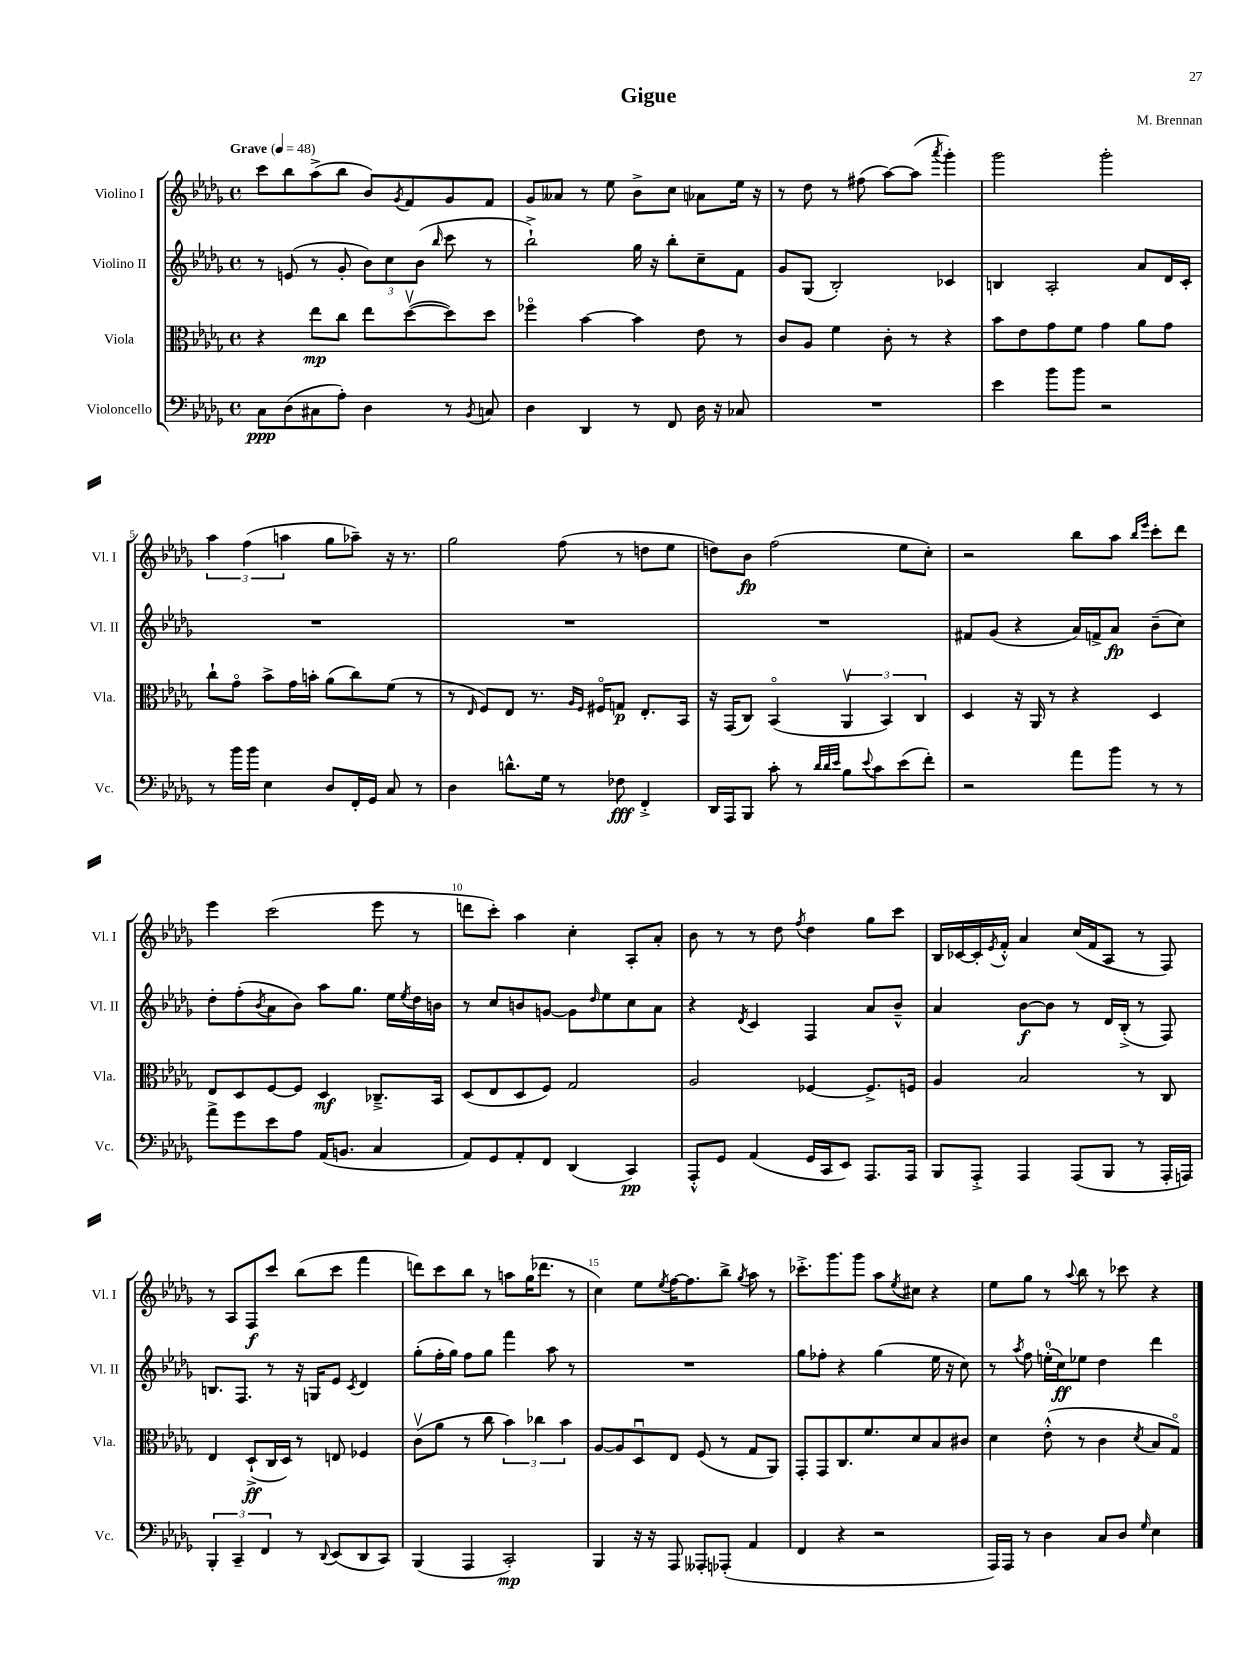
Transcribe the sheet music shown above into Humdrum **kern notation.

**kern	**kern	**kern	**kern
*staff4	*staff3	*staff2	*staff1
*clefF4	*clefC3	*clefG2	*clefG2
*k[b-e-a-d-g-]	*k[b-e-a-d-g-]	*k[b-e-a-d-g-]	*k[b-e-a-d-g-]
*M4/4	*M4/4	*M4/4	*M4/4
*met(c)	*met(c)	*met(c)	*met(c)
*MM48	*MM48	*MM48	*MM48
8C\L	4r	8r	8ccc\L
(8D-\	.	(8e/	8bb-\
8C#\	8ee-\L	8r	(8aa-^\
8A-'\J)	8cc\J	8g-'/	8bb-\J
4D-\	8ee-\L	12b-\L)	8b-/L)
.	.	12cc\	.
.	.	.	8qg-/
.	([8dd-v\	.	8f/
.	.	(12b-\J	.
.	.	16qqbb-/	.
8r	8dd-\])	8ccc\	8g-/
8qBB-/	.	.	.
8C/	8dd-\J	8r	8f/J
=	=	=	=
4D-\	4ff-o\	2bb-`^\)	8g-/L
.	.	.	8a--/J
4DD-/	[4b-\	.	8r
.	.	.	8ee-\
8r	4b-\]	16gg-\	8b-^\L
.	.	16r	.
8FF/	.	8bb-'\L	8cc\J
16D-\	8e-\	8cc~\	8a-\L
16r	.	.	.
8C-/	8r	8f\J	16ee-\Jk
.	.	.	16r
=	=	=	=
1r	8c/L	8g-/L	8r
.	8A-/J	(8G-/J	8dd-\
.	4f\	2B-'/)	8r
.	.	.	(8ff#\
.	8c'\	.	[8aa-\L)
.	8r	.	(8aa-\]J
.	.	.	8qaaa-/
.	4r	4c-/	4ggg-'\)
=	=	=	=
4e-\	8b-\L	4B/	2ggg-\
.	8e-\	.	.
8b-\L	8g-\	2A-'/	.
8b-\J	8f\J	.	.
2r	4g-\	.	2ggg-'\
.	8a-\L	8a-/L	.
.	8g-\J	16d-/L	.
.	.	16c'/JJ	.
=	=	=	=
8r	8cc`\L	1r	6aa-\
16b-\LL	8g-o\J	.	.
.	.	.	(6ff\
16b-\JJ	.	.	.
4E-\	8b-^\L	.	.
.	.	.	6aa\
.	16g-\L	.	.
.	16b'\JJ	.	.
8D-/L	(8a-\L	.	8gg-\L
16FF'/L	8cc\)	.	8aa-~\J)
16GG-/JJ	.	.	.
8C/	(8f\J	.	16r
.	.	.	8.r
8r	8r	.	.
=	=	=	=
4D-\	8r	1r	2gg-\
.	16qqE-/	.	.
.	8F/L)	.	.
8.d^^\L	8E-/J	.	.
.	8.r	.	.
16G-\Jk	.	.	.
8r	.	.	(8ff\
.	16qqA-/LL	.	.
.	16qqF/JJ	.	.
.	16F#o/LK	.	.
8F-\	8G/J	.	8r
4FF'^/	8.E-'/L	.	8dd\L
.	.	.	8ee-\J
.	16BB-/Jk	.	.
=	=	=	=
16DD-/LL	16r	1r	8dd\L)
16AAA-/J	(16GG-/LK	.	.
8BBB-/J	8C/J)	.	8b-\J
8c'\	(4BB-o/	.	(2ff\
8r	.	.	.
32qqd-/LLL	.	.	.
32qqd-/	.	.	.
32qqe-/JJJ	.	.	.
8B-\L	6AA-v/	.	.
8qqe-/	.	.	.
8c\	.	.	.
.	6BB-/)	.	.
(8e-\	.	.	8ee-\L
.	6C/	.	.
8f'\J)	.	.	8cc'\J)
=	=	=	=
2r	4D-/	8f#/L	2r
.	.	(8g-/J	.
.	16r	4r	.
.	16AA-/	.	.
.	8r	.	.
8a-\L	4r	16a-/LL)	8bb-\L
.	.	16f^/J	.
8b-\J	.	8a-/J	8aa-\J
.	.	.	16qqbb-/LL
.	.	.	16qqeee-/JJ
8r	4D-/	(8b-~\L	8ccc'\L
8r	.	8cc\J)	8ddd-\J
=	=	=	=
8a-^\L	8E-/L	8dd-'\L	4eee-\
8g-\	8D-/	(8ff'\	.
.	.	8qb-/	.
8e-\	[8F/	8a-\	(2ccc\
8A-\J	8F/]J	8b-\J)	.
(16AA-/LK	4D-/	8aa-\L	.
8.BB/J	.	.	.
.	.	8.gg-\J	.
4C/	8.C-~^/L	.	8eee-\
.	.	16ee-\LL	.
.	.	8qee-/	.
.	.	16dd-\	8r
.	16BB-/Jk	16b\JJ	.
=	=	=	=
8AA-/L)	(8D-/L	8r	8ddd\L
8GG-/	8E-/	8cc/L	8ccc'\J)
8AA-'/	8D-/	8b/	4aa-\
8FF/J	8F/J)	[8g/J	.
(4DD-/	2G-/	8g\]L	4cc'\
.	.	16qqdd-/	.
.	.	8ee-\	.
4CC/)	.	8cc\	8A-'/L
.	.	8a-\J	8a-'/J
=	=	=	=
8AAA-'^^/L	2A-/	4r	8b-\
8GG-/J	.	.	8r
.	.	8qd-/	.
(4AA-/	.	4c/	8r
.	.	.	8dd-\
.	.	.	8qff/
16GG-/LL	[4F-/	4F/	4dd-\
16CC/J	.	.	.
8EE-/J)	.	.	.
8.AAA-/L	8.F-^/]L	8a-/L	8gg-\L
.	.	8b-~^^/J	8ccc\J
16AAA-/Jk	16F/Jk	.	.
=	=	=	=
8BBB-/L	4A-/	4a-/	16B-/LL
.	.	.	[16c-/
8AAA-'^/J	.	.	16c-'/]
.	.	.	8qe-/
.	.	.	16f'^^/JJ
4AAA-/	2B-/	[8b-\L	4a-/
.	.	8b-\]J	.
(8AAA-/L	.	8r	(16cc/LL
.	.	.	16f/J
8BBB-/J	.	16d-/LL	8A-/J
.	.	(16B-'^/JJ	.
8r	8r	8r	8r
16AAA-'/LL	8C/	8F/)	8F/)
16AAA/JJ)	.	.	.
=	=	=	=
6BBB-'/	4E-/	8.B/L	8r
.	.	.	8A-/L
6CC~/	.	.	.
.	.	8.F/J	.
.	(8D-`^/L	.	8F/
6FF/	.	.	.
.	16C/L	8r	8ccc/J
.	16D-/JJ)	.	.
8r	8r	16r	(8bb-\L
.	.	16G/LK	.
8qqDD-/	.	.	.
(8EE-/L	8E/	8e-/J	8ccc\J
.	.	8qc/	.
8DD-/	4F-/	4d-/	4fff\
8CC/J)	.	.	.
=	=	=	=
(4BBB-/	(8cv\L	(8gg-'\L	8ddd\L)
.	8a-\J	16ff'\L	8ccc\
.	.	16gg-\JJ)	.
4AAA-/	8r	8ff\L	8bb-\J
.	8cc\	8gg-\J	8r
2CC'/)	6b-\)	4fff\	8aa\L
.	.	.	(16gg-\K
.	6cc-\	.	.
.	.	.	8.ddd-\J
.	.	8aa-\	.
.	6b-\	.	.
.	.	8r	8r
=	=	=	=
4BBB-/	[8A-/L	1r	4cc\)
.	8A-/]	.	.
16r	8D-u/	.	8ee-\L
16r	.	.	.
.	.	.	8qee-/
8AAA-/	8E-/J	.	[16ff\K
.	.	.	8.ff\]
8AAA--'/L	(8F/	.	.
(8AAA-'/J	8r	.	8bb-^\J
.	.	.	8qgg-/
4AA-/	8G-/L	.	8aa-\
.	8AA-/J)	.	8r
=	=	=	=
4FF/	8GG-'/L	8gg-\L	8.ccc-'^\L
.	8GG-/	8ff-'\J	.
.	.	.	8.ggg-\
4r	8.C/	4r	.
.	.	.	8ggg-\J
.	8.f/	.	.
2r	.	(4gg-\	8aa-\L
.	.	.	8qee-/
.	8d-/	.	8cc#\J
.	8B-/	16ee-\	4r
.	.	16r	.
.	8c#/J	8cc\)	.
=	=	=	=
16AAA-/LL)	4d-\	8r	8ee-\L
16AAA-/JJ	.	.	.
.	.	8qaa-/	.
8r	.	8ff\	8gg-\J
4D-\	(8e-'^^\	(16ee'\LL	8r
.	.	16cc\J)	.
.	.	.	8qqaa-/
.	8r	8ee-\J	8bb-\
8C/L	4c\	4dd-\	8r
8D-/J	.	.	8ccc-\
16qqG-/	8qd-/	.	.
4E-\	8B-/L	4ddd-\	4r
.	8G-o/J)	.	.
==	==	==	==
*-	*-	*-	*-
